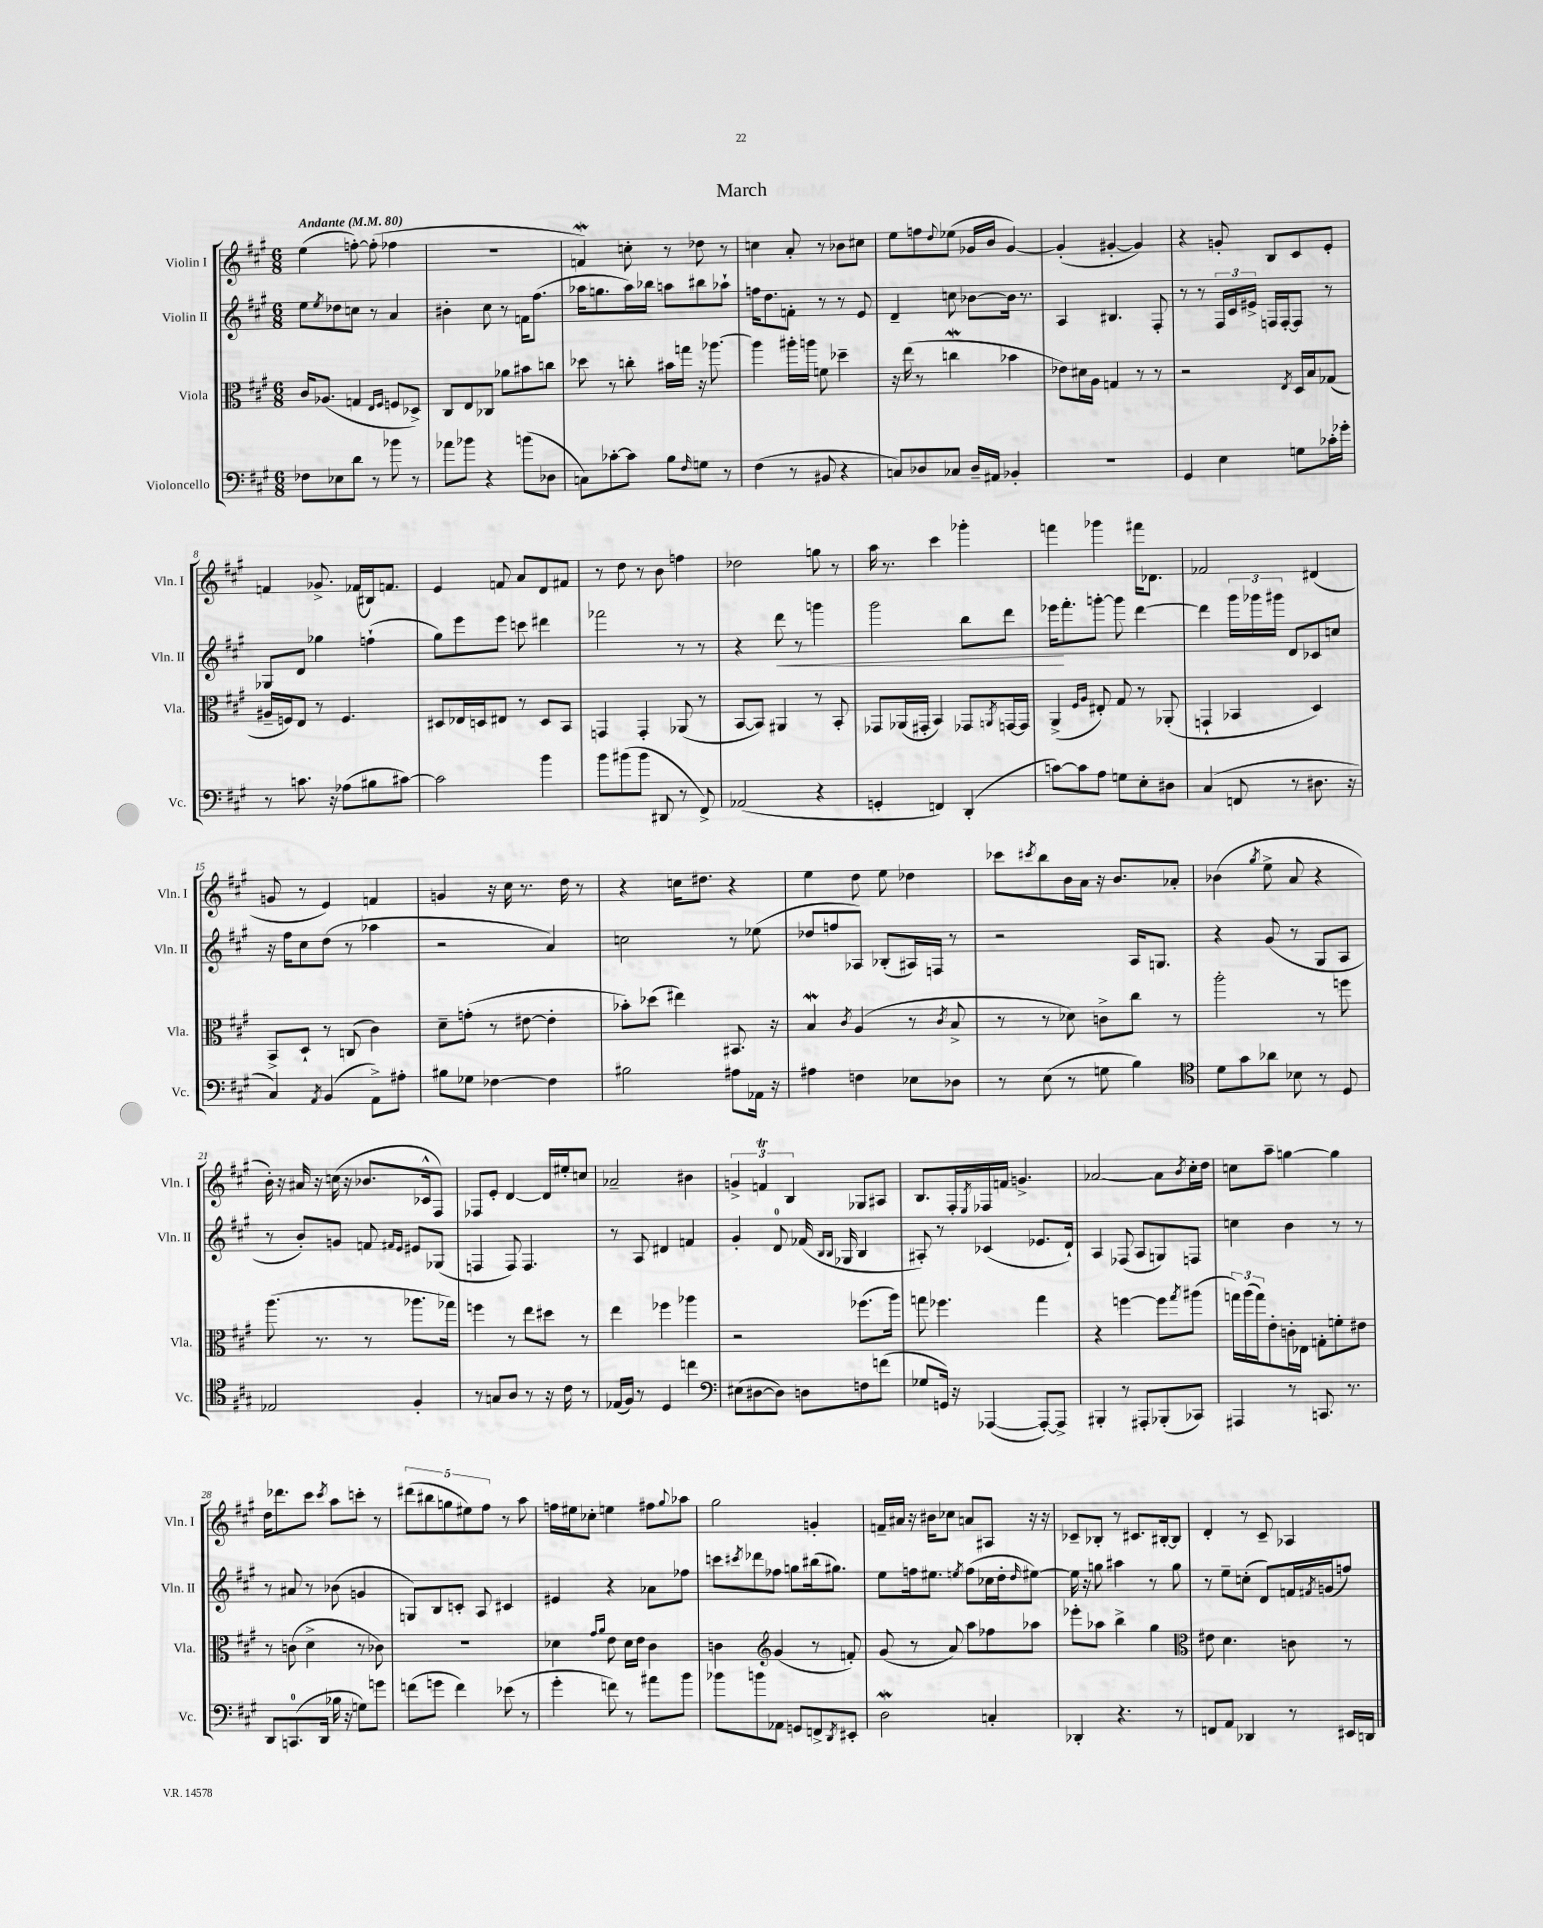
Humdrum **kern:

**kern	**kern	**kern	**kern
*staff4	*staff3	*staff2	*staff1
*clefF4	*clefC3	*clefG2	*clefG2
*k[f#c#g#]	*k[f#c#g#]	*k[f#c#g#]	*k[f#c#g#]
*M6/8	*M6/8	*M6/8	*M6/8
*MM80	*MM80	*MM80	*MM80
8F-	16c#	8ee	(4ee
.	(8.A-	.	.
.	.	8qee	.
8E-	.	8dd-	.
8d	4G	8cc	[8ff')
8r	.	8r	(8ff']
.	16qqE	.	.
.	16qqF#	.	.
8b-	8F	4a	4ff-
8r	8D-^)	.	.
=	=	=	=
8a-	8C#	4b#'	2.r
8b-	8E	.	.
4r	8C-	8cc#	.
.	8a-	8r	.
(8b	8b#	16f	.
.	.	(8.ff#	.
8D-	8cc	.	.
=	=	=	=
8C)	8dd-	16aa-	4f)
.	.	8.gg	.
[8c-'	8r	.	.
8c-]	8cc'	16aa-)	8cc'
.	.	16bb-	.
8B	16b#	8aa	8r
.	16gg	.	.
16qqF#	.	.	.
8G	16r	8bb#	8dd-
.	[8.aa-	.	.
8r	.	8aa-`	8r
=	=	=	=
(4F#	4aa-]	16ff	4cc
.	.	8.dd	.
8r	16aa#'	8f'	8a'
.	16aa	.	.
8BB#	8f	8r	8r
4r	4dd-~	8r	8b-
.	.	8e	8cc#
=	=	=	=
8C)	16r	4d~	8ee
.	(16ee	.	.
8D-	8r	.	8ff
.	.	.	8qqdd
8C-	4cc	8cc	(8ee-
16D-~	.	[8b-	16g-
16AA#	.	.	16b
4BB-'	4b-	16b-]	[4g-)
.	.	8.r	.
=	=	=	=
2.r	8e-)	4A	(4g-']
.	16d#	.	.
.	16A	.	.
.	4G	4.B#	[4g#'
.	8r	.	4g#])
.	8r	8F#'	.
=	=	=	=
4GG#	2r	8r	4r
.	.	8r	.
4E	.	24F#	8g'
.	.	24c#	.
.	.	24e#^	.
.	.	16F	8B
.	.	[16F'	.
.	8qE	.	.
8G	16D	8F]	8c#
.	16B	.	.
16c-'	(8G-	8r	8e'
16g-'	.	.	.
=	=	=	=
8r	16A#~	8G-	4f
.	16F)	.	.
8.c	8E	8d	.
.	8r	4gg-	8.g-^
16r	.	.	.
(8A-	4.F	.	.
.	.	.	(16f-
8B#	.	(4ff`	16B#)
.	.	.	8.f
[8c#)	.	.	.
=	=	=	=
2c#]	8D#	8gg#)	4e
.	16E-	8eee	.
.	16D	.	.
.	8E#	8eee	8f
.	8r	8ccc	8a
4b	8D	4ddd#	8d
.	8BB	.	8f#
=	=	=	=
8b	4GG	2fff-	8r
(8b#	.	.	8dd
8b#	4GG'	.	8r
8DD#	.	.	8b
8r	(8AA-	8r	4ff
8FF#^)	8r	8r	.
=	=	=	=
(2AA-	[8BB	4r	2dd-
.	8BB])	.	.
.	4AA#	8ddd	.
.	.	8r	.
4r	8r	4ggg	8gg
.	8BB'	.	8r
=	=	=	=
4GG'	8GG-	2ggg#	16aa
.	.	.	8.r
.	(16AA-	.	.
.	16GG#'	.	.
4FF)	4BB)	.	4ccc#
(4DD'	8GG-	8bb	4ggg-'
.	8qAA	.	.
.	[16GG	8ddd	.
.	16GG]	.	.
=	=	=	=
[8c)	(4AA^	16eee-	4fff
.	.	8.fff#'	.
8c]	.	.	.
.	16qqF#	.	.
.	16qqA	.	.
8A	8E#')	[8ggg'	4ggg-
8G	8G#	8ggg]	.
8E'	8r	[4ddd	16fff#
.	.	.	8.d-
8D#	(8AA-'	.	.
=	=	=	=
(4C#	4GG`	4ddd]	2f-
8FF	4BB-	24ggg#	.
.	.	24ggg-	.
.	.	24ggg#	.
8r	.	8d	.
8.D#	4D)	8c-	(4d#
.	.	8cc	.
16r	.	.	.
=	=	=	=
4C#)	8BB^	16r	8g
.	.	16ff#	.
.	8D`	8cc#	8r
8qAA	.	.	.
(4BB	8r	(8dd	4e)
.	(8C	8r	.
8AA^)	4c#)	4aa-	4f
8A#'	.	.	.
=	=	=	=
8B#	8d~	2r	4g
8G-	(8g'	.	.
[4F-	8r	.	16r
.	.	.	16cc#
.	[8e#	.	8.r
4F-]	4e#']	4a)	.
.	.	.	16dd
.	.	.	8r
=	=	=	=
2B#	8b-')	2cc	4r
.	(8dd-	.	.
.	4ee#)	.	16cc
.	.	.	8.dd#
8A#	8.BB#	8r	4r
16AA-	.	(8ee-	.
16r	16r	.	.
=	=	=	=
4A#	4B	8dd-	4ee
.	.	8ff	.
.	8qc#	.	.
4F	(4A	8A-)	8dd
.	.	(8B-'	8ee
8E-	8r	16A#)	4dd-
.	.	16F	.
.	8qc#	.	.
8D-	8B^	8r	.
=	=	=	=
8r	8r	2r	8ccc-
.	.	.	8qccc#
(8E	8r	.	8bb
8r	8d-)	.	16b
.	.	.	16a
8G	8c^	.	16r
.	.	.	8.b
4B)	8cc#	16A	.
.	.	8.G	.
.	8r	.	8a-'
=	=	=	=
*clefC4	*	*	*
8d	2aa'	4r	(4b-
8g#	.	.	.
.	.	.	8qgg#
8a-	.	(8g#	8ee^
8B-	.	8r	8a
8r	8r	8G#	4r
8D	8ff	8A	.
=	=	=	=
2E-	(8.aa	8r	16b')
.	.	.	16r
.	.	8b')	16a#
.	8.r	.	16r
.	.	8g	(16cc
.	.	.	16r
.	8r	8f	8.b-
.	.	16qqf#	.
.	.	16qqe	.
4F#'	8.aa-	8e#	.
.	.	.	16c-^^
.	.	(8G-	8F#)
.	16gg-)	.	.
=	=	=	=
8r	4ff	4F	8F-
8G	.	.	8e'
8A	8r	8F)	[4d
8r	8ee	4.F	.
16r	8dd#	.	16d]
16c#	.	.	16ee#'
8r	8r	.	8cc
=	=	=	=
(16E-	4ee	8r	2a-~
16F#)	.	.	.
8r	.	8A	.
4D	4ff-	4d#	.
4cc	4aa-	4f	4b#
=	=	=	=
*clefF4	*	*	*
(8E#	2r	4g#'	6g^
[8D#	.	.	.
.	.	.	6f
8D#])	.	8d	.
.	.	.	6B
8D	.	(16f-	.
.	.	16qqB	.
.	.	16qqB	.
.	.	16G-	.
8F	(8.ff-	4B	8G-
(8f	.	.	8A#
.	16aa)	.	.
=	=	=	=
8G-	8gg	8A#')	8.B
16GG)	4.ff-	8r	.
16r	.	.	16F#'
.	.	.	8qE
([4AAA-	.	(4c-	16F-
.	.	.	16f
.	.	.	4.g^
8AAA-'_)	4gg	8.e-	.
8AAA-^]	.	.	.
.	.	16d`)	.
=	=	=	=
4BBB#'	4r	4A	[2a-
8r	[4ff	(8F-	.
8AAA#'	.	8A	.
(8BBB-'	8ff]	8G)	8a-]
.	8qgg#	.	8qb
8CC-)	(8aa#	8F	16cc#'
.	.	.	16dd
=	=	=	=
4AAA#	24gg)	4cc	8cc
.	(24aa	.	.
.	24gg)	.	.
.	8e'	.	8aa~
8r	16c'	4b	[4gg
.	16E-	.	.
8.CC	8G'	.	.
.	8f'	8r	4gg]
8.r	.	.	.
.	8e#	8r	.
=	=	=	=
8DD	8r	8r	16dd
.	.	.	8.ddd-
(8.CC	(8c	8a#	.
.	4d^	8r	8ccc#
16DD	.	.	.
.	.	.	8qccc#
16B-	.	(8b-	8aa
16r	.	.	.
8G)	8r	4g	8ccc'
8g	8c-)	.	8r
=	=	=	=
(8f	2.r	8G)	(10ddd#
.	.	.	10bb#
8g	.	8B	.
.	.	.	10gg
4f)	.	8c'	.
.	.	.	10ee#)
.	.	8A	.
.	.	.	10ff#
(8e-	.	4c#	8r
8r	.	.	8aa
=	=	=	=
4g#'	4d-	4e#	16ff
.	.	.	16ee#
.	.	.	8cc-'
.	16qqg#	.	.
.	16qqa	.	.
8f)	8e	4r	4ee
8r	16d-	.	.
.	16e	.	.
8a#	4c#	8a-	8ff#
.	.	.	8qqgg#
8b	.	8ff-	8aa-
=	=	=	=
8b-	4c	8ccc	2gg#
.	.	8qccc#	.
8b	.	8ddd-	.
*	*clefG2	*	*
8AA-	(4g#	8ff-	.
8GG	.	8gg	.
8FF^	8r	(16bb#	4g'
.	.	8.gg#)	.
8qDD	.	.	.
8EE#'	8f')	.	.
=	=	=	=
2D	(8g#	8ee	16f~
.	.	.	16a#
.	8r	16ff	16r
.	.	8.ee#	16b#
.	8a)	.	8cc-
.	.	8qee	.
.	8aa	(8ff	8a
4C'	8ff-	16cc-	8A#
.	.	16dd'	.
.	.	16qqdd	.
.	8aa-	[8ee#)	16r
.	.	.	16r
=	=	=	=
4DD-'	8eee-'	16ee#]	8c-~
.	.	16r	.
.	8aa-	8gg	8B-'
4.r	4bb^	4aa#	8r
.	.	.	8.c#
.	4gg#	8r	.
.	.	.	[16B#'
8r	.	8gg	8B#]
=	=	=	=
*	*clefC3	*	*
8FF	8e#	8r	4d'
8AA	4.d	8ee~	.
4DD-	.	(8cc'	8r
.	.	8d)	8c#~
8r	8c	16f	4A-
.	.	8qf#	.
.	.	(16g	.
16EE#	8r	8ff)	.
16DD	.	.	.
==	==	==	==
*-	*-	*-	*-
